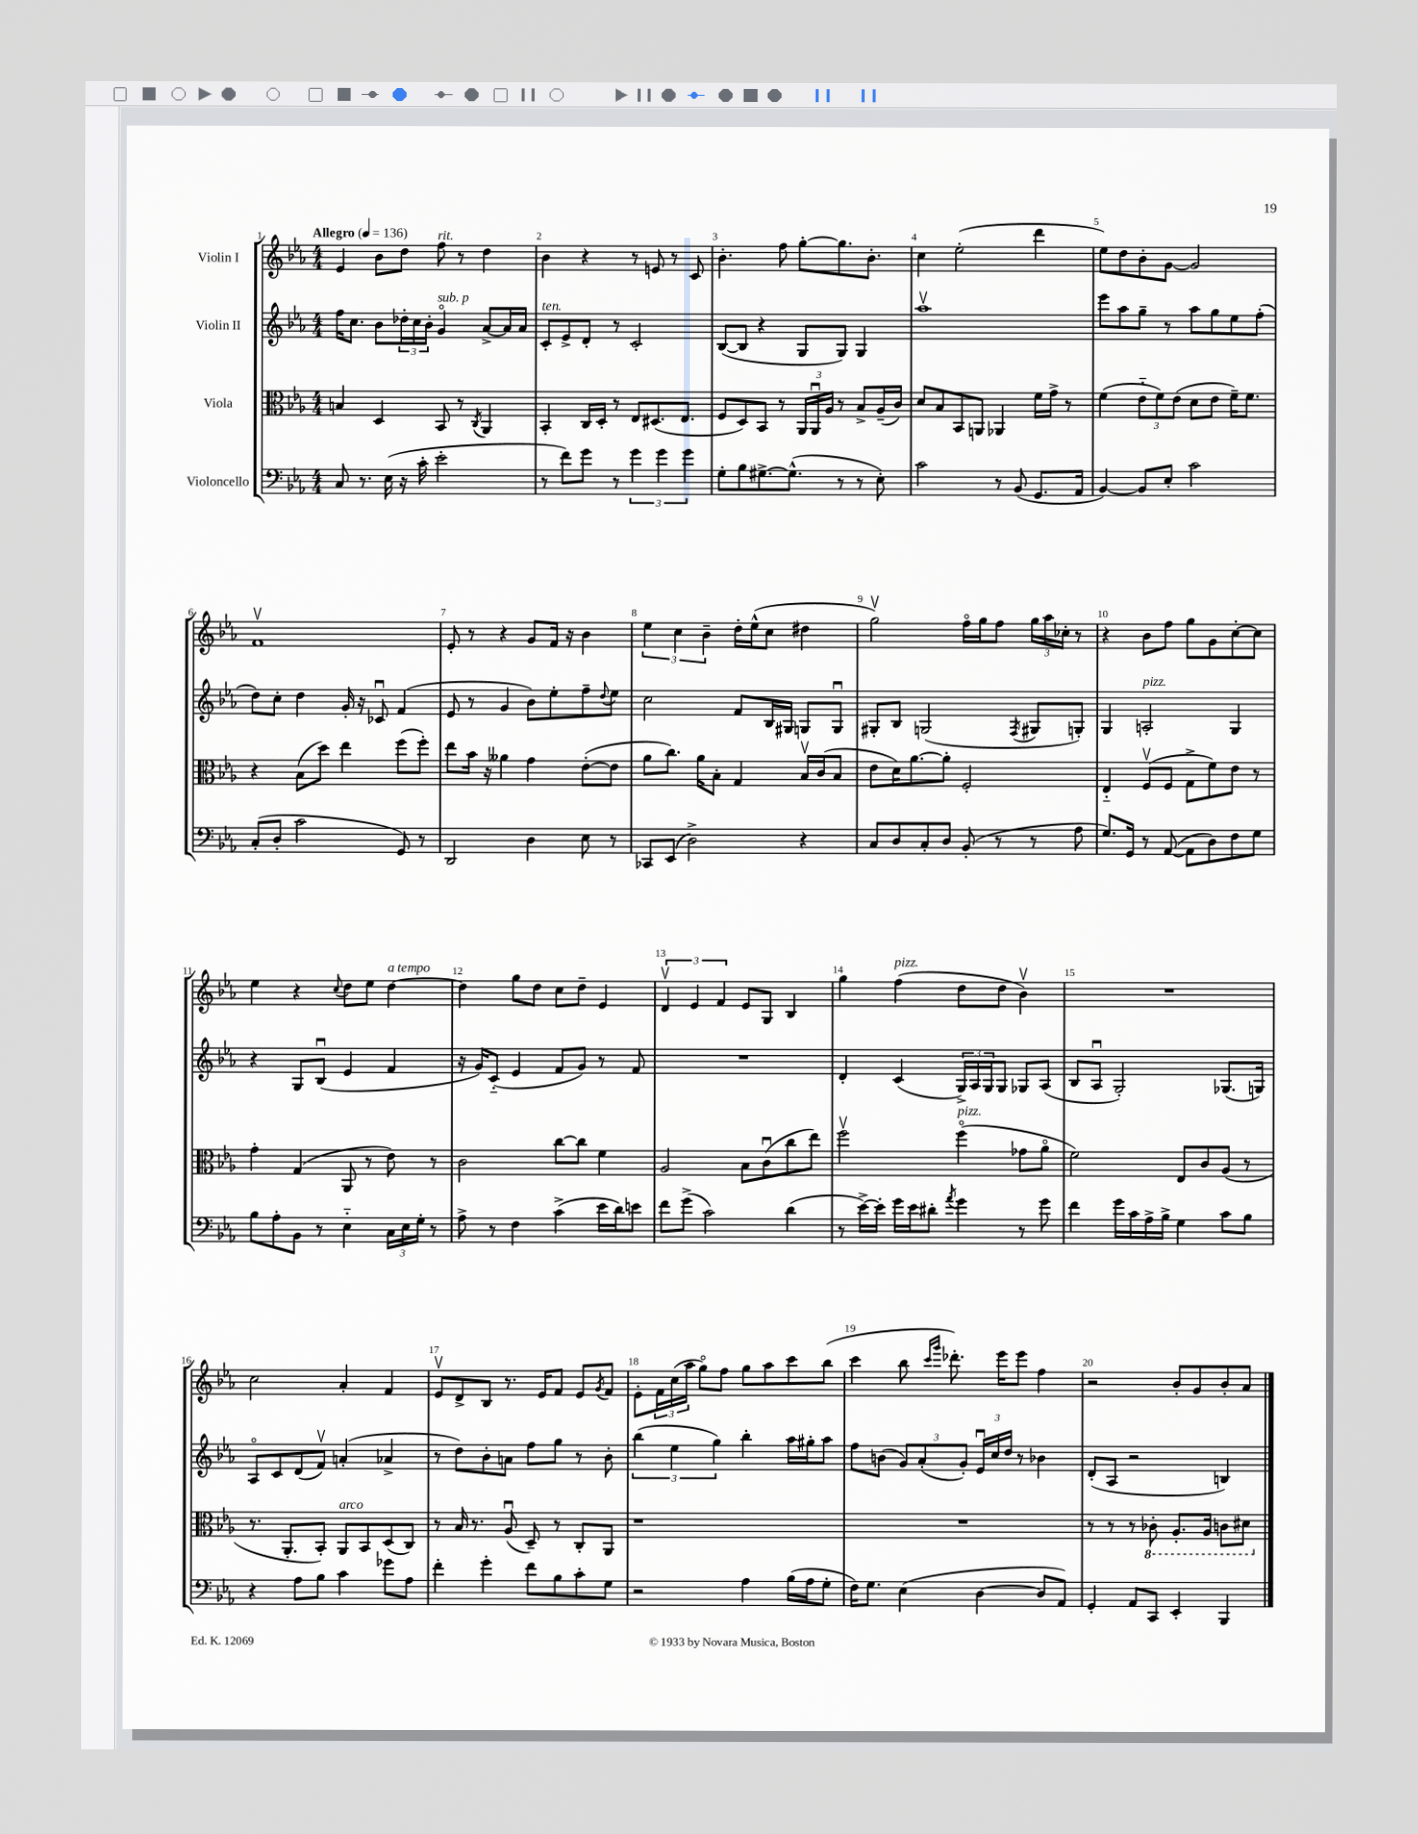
<<
\new StaffGroup <<
\new Staff = "s0" \with { instrumentName = "Violin I" } {
    \clef treble \key ees \major \numericTimeSignature \time 4/4 \tempo "Allegro" 4 = 136
    ees'4 bes'8 d''8 f''8^\markup { \italic "rit." } r8 d''4 |
    bes'4 r4 r8 e'8 r8 c'8 |
    bes'4.-. f''8 g''8~-. g''8. bes'8.-. |
    c''4 ees''2-.( d'''4 |
    ees''8) d''8 bes'8-. g'8~ g'2 |
    f'1\upbow |
    ees'8-. r8 r4 g'8 f'16 r16 bes'4 |
    \tuplet 3/2 { ees''4 c''4 bes'4-- } d''16-. ees''16-^( c''8 dis''4 |
    g''2\upbow) f''16\flageolet g''16 f''8 \tuplet 3/2 { g''16 aes''16 ces''16-. } r8 |
    r4 bes'8 f''8 g''8 g'8 c''8~-. c''8 |
    ees''4 r4 \appoggiatura { c''8 } d''8 ees''8 d''4~^\markup { \italic "a tempo" } |
    d''4 g''8 d''8 c''8 d''8-- ees'4 |
    \tuplet 3/2 { d'4\upbow ees'4 f'4 } ees'8 g8 bes4 |
    g''4 f''4^\markup { \italic "pizz." }( d''8 d''8 bes'4\upbow) |
    R1 |
    c''2 aes'4-. f'4 |
    ees'8\upbow d'8-> bes8 r8. ees'16 f'8 ees'8 \acciaccatura { g'8 } f'8 |
    ees'8-. \tuplet 3/2 { f'16 c''16( aes''16 } g''8\flageolet) f''8 g''8 aes''8 c'''8 bes''8( |
    c'''4 bes''8 \grace { c'''16 g'''16 } des'''8.-.) ees'''16 ees'''8 f''4 |
    r2 bes'8-. g'8 bes'8-. aes'8 \bar "|." |
}
\new Staff = "s1" \with { instrumentName = "Violin II" } {
    \clef treble \key ees \major \numericTimeSignature \time 4/4
    f''16 c''8. bes'8 \tuplet 3/2 { des''16-. c''16 bes'16-. } g'4\flageolet^\markup { \italic "sub. p" } aes'8~-> aes'16 aes'16 |
    c'8-.^\markup { \italic "ten." } ees'8-> d'8-. r8 c'2-. |
    bes8~( bes8 r4 g8 g8) g4 |
    aes''1\upbow |
    ees'''8 aes''8 g''8-- r8 aes''8 g''8 ees''8 f''8-.( |
    d''8) c''8-. d''4 g'16-. r16 ces'8\downbow f'4( |
    ees'8 r8 g'4 bes'8) ees''8-. f''8-- \appoggiatura { d''8 } ees''8 |
    c''2 f'8 bes16 gis16 g8 g8\downbow |
    gis8-. bes8 g2( \acciaccatura { f8 } gis8 g8-.) |
    g4 a2-.^\markup { \italic "pizz." } g4 |
    r4 g8 bes8\downbow( ees'4 f'4 |
    r16 g'16) c'8-_( ees'4 f'8 g'8) r8 f'8 |
    R1 |
    d'4-. c'4( \tuplet 3/2 { g16->) aes16 g16 } g8 ges8 aes8( |
    bes8 aes8\downbow g2-.) ges8.( g16) |
    aes8\flageolet c'8 d'8( f'8\upbow) a'4-.( aes'4-> |
    r8 d''8) bes'8-. a'8 f''8 g''8 r8 bes'8-. |
    \tuplet 3/2 { bes''4( ees''4 g''4) } bes''4-. aes''16 gis''16-. aes''8 |
    f''8 b'8( \tuplet 3/2 { g'8) aes'8-.( g'8-.) } \tuplet 3/2 { ees'16\downbow c''16 d''16 } r8 bes'4 |
    d'8-.( aes8 r2 b4) \bar "|." |
}
\new Staff = "s2" \with { instrumentName = "Viola" } {
    \clef alto \key ees \major \numericTimeSignature \time 4/4
    b4 d4 bes,8 r8 \acciaccatura { c8 } aes,4 |
    bes,4-. c16 d16-. r8 ees8 dis8.( ees8. |
    f8 d8) bes,8 r8 \tuplet 3/2 { aes,16 aes,16\downbow aes16 } r8 bes8-> aes16--( c'16) |
    d'8 bes8 bes,8 a,8 aes,4 f'16 g'16-> r8 |
    f'4( \tuplet 3/2 { ees'8-_ f'8) ees'8( } d'8 ees'8 f'16--) f'8. |
    r4 bes8( d''8) ees''4 f''8( f''8-.) |
    ees''8 bes'16 r16 aeses'4 g'4 ees'8~-.( ees'8 |
    aes'8 c''8.) aes'16 bes8-. g4 bes16\upbow c'16( bes8 |
    ees'8 d'16) aes'8.~ aes'8-. f2-. |
    ees4-_ f8\upbow( f8 g8-> f'8) ees'8 r8 |
    g'4-. g4( aes,8 r8 ees'8) r8 |
    c'2 c''8~ c''8 f'4 |
    aes2 bes8 c'8\downbow( c''8 ees''8) |
    f''2\upbow f''4\flageolet^\markup { \italic "pizz." }( ges'8 aes'8\flageolet |
    f'2) ees8 c'8 aes8( r8 |
    r8. aes,8.-. bes,8-.) aes,8^\markup { \italic "arco" } bes,8 d8( c8) |
    r8 bes16 r8. aes8\downbow( d8--) r8 c8-. aes,8 |
    r1 |
    R1 |
    r8 r8 r8 \ottava #-1 ces8-. aes,8.-. aes,16 c8 dis8 \ottava #0 \bar "|." |
}
\new Staff = "s3" \with { instrumentName = "Violoncello" } {
    \clef bass \key ees \major \numericTimeSignature \time 4/4
    c8 r8. ees16( r16 c'16-. ees'2-. |
    r8 f'8) g'8 r8 \tuplet 3/2 { g'4 g'4 g'4 } |
    g8-. bes8 gis8.~-> gis8.-^( r8 r8 ees8-.) |
    c'2 r8 bes,8( g,8. aes,16 |
    bes,4~) bes,8 ees8-. c'2 |
    c8-.( d8-. c'2 g,8) r8 |
    d,2 d4 ees8 r8 |
    ces,8 ees,8( d2->) r4 |
    c8 d8 c8-. d8 bes,8-.( r8 r8 aes8 |
    g8.) g,16 r8 aes,8~( aes,8 d8) f8 g8 |
    bes8 aes8-. bes,8 r8 ees4-_ \tuplet 3/2 { c16 ees16 g16-. } r8 |
    aes8-> r8 f4 c'4->( ees'16 d'16) e'8 |
    f'8 g'8->( c'2) d'4( |
    r8 ees'16~->) ees'16-. g'16 ees'16 dis'8-. \acciaccatura { aes'8 } g'4 r8 g'8 |
    f'4 g'16 c'16 aes16-> bes16-> g4 c'8 bes8 |
    r4 aes8 bes8 c'4 ges'8 aes8 |
    f'4-. g'4-. f'8 bes8 c'8-. g8 |
    r2 aes4 bes16( aes16 g8-. |
    f16) g8. ees4( d4~ d8 aes,8) |
    g,4-. aes,8 c,8 ees,4-. bes,,4 \bar "|." |
}
>>
>>
